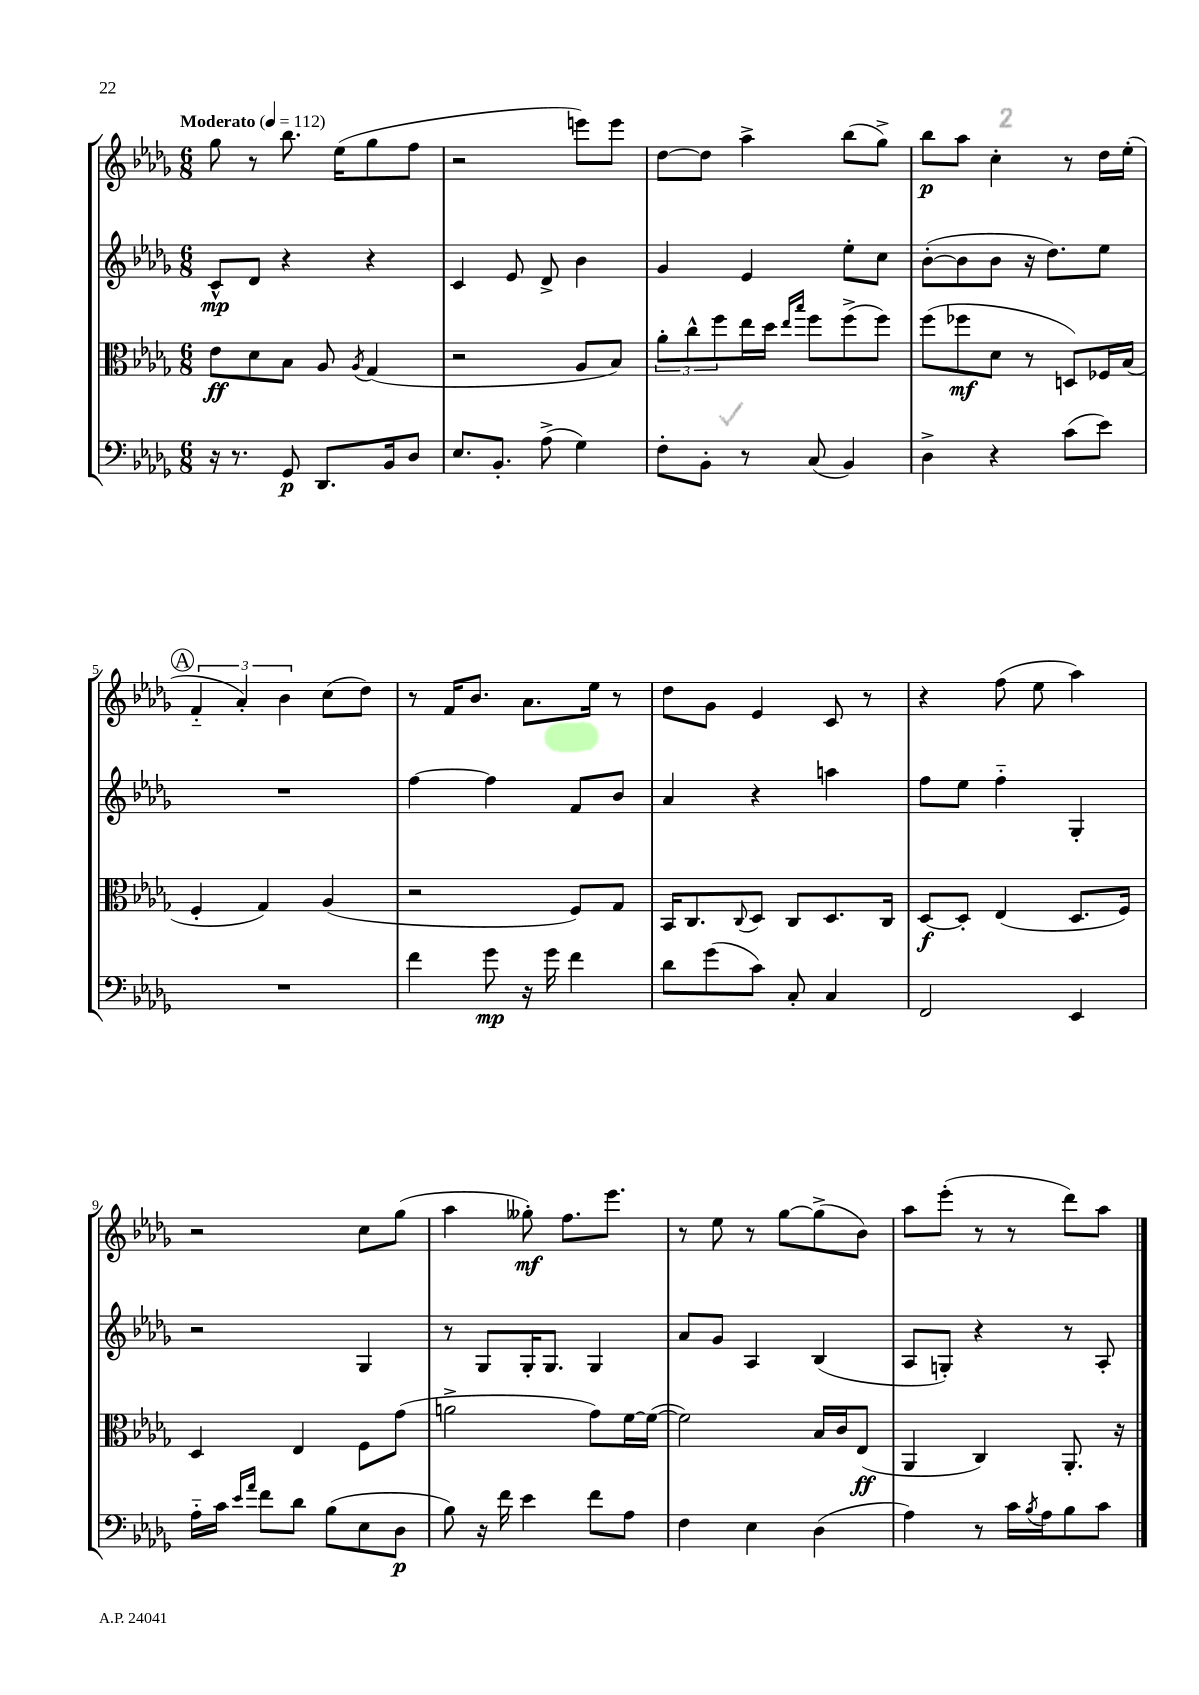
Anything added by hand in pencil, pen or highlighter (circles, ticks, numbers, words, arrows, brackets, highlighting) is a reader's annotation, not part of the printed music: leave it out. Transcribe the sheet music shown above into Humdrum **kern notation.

**kern	**kern	**kern	**kern
*staff4	*staff3	*staff2	*staff1
*clefF4	*clefC3	*clefG2	*clefG2
*k[b-e-a-d-g-]	*k[b-e-a-d-g-]	*k[b-e-a-d-g-]	*k[b-e-a-d-g-]
*M6/8	*M6/8	*M6/8	*M6/8
*MM112	*MM112	*MM112	*MM112
16r	8e-	8c^^	8gg-
8.r	.	.	.
.	8d-	8d-	8r
8GG-	8B-	4r	8.bb-
8.DD-	8A-	.	.
.	.	.	(16ee-
.	8qA-	.	.
.	(4G-	4r	8gg-
16BB-	.	.	.
8D-	.	.	8ff
=	=	=	=
8.E-	2r	4c	2r
8.BB-'	.	.	.
.	.	8e-	.
(8A-^	.	8d-^	.
4G-)	8A-	4b-	8eee)
.	8B-)	.	8eee
=	=	=	=
8F'	12a-'	4g-	[8dd-
.	12cc^^	.	.
8BB-'	.	.	8dd-]
.	12ff	.	.
8r	16ee-	4e-	4aa-^
.	16dd-	.	.
.	16qqee-	.	.
.	16qqbb-	.	.
(8C	8ff	.	.
4BB-)	(8ff^	8ee-'	(8bb-
.	8ff)	8cc	8gg-^)
=	=	=	=
4D-^	(8ff	([8b-'	8bb-
.	8ff-	8b-]	8aa-
4r	8d-	8b-	4cc'
.	8r	16r	.
.	.	8.dd-)	.
(8c	8D)	.	8r
8e-)	16F-	8ee-	16dd-
.	(16B-	.	(16ee-'
=	=	=	=
2.r	4F'	2.r	6f'~
.	.	.	6a-')
.	4G-)	.	.
.	.	.	6b-
.	(4A-	.	(8cc
.	.	.	8dd-)
=	=	=	=
4f	2r	[4ff	8r
.	.	.	16f
.	.	.	8.b-
8g-	.	4ff]	.
16r	.	.	8.a-
16g-	.	.	.
4f	8F)	8f	.
.	.	.	16ee-
.	8G-	8b-	8r
=	=	=	=
8d-	16BB-	4a-	8dd-
.	8.C	.	.
(8g-	.	.	8g-
.	8qqC	.	.
8c)	8D-	4r	4e-
8C'	8C	.	.
4C	8.D-	4aa	8c
.	.	.	8r
.	16C	.	.
=	=	=	=
2FF	[8D-	8ff	4r
.	8D-']	8ee-	.
.	(4E-	4ff'~	(8ff
.	.	.	8ee-
4EE-	8.D-	4G-'	4aa-)
.	16F)	.	.
=	=	=	=
16A-'~	4D-	2r	2r
16c	.	.	.
16qqe-	.	.	.
16qqa-	.	.	.
8f	.	.	.
8d-	4E-	.	.
(8B-	.	.	.
8E-	8F	4G-	8cc
8D-	(8g-	.	(8gg-
=	=	=	=
8B-)	2a^	8r	4aa-
16r	.	8G-	.
16f	.	.	.
4e-	.	16G-'	8gg--')
.	.	8.G-	.
.	.	.	8.ff
8f	8g-)	4G-	.
.	.	.	8.eee-
8A-	[16f	.	.
.	(16f_	.	.
=	=	=	=
4F	2f])	8a-	8r
.	.	8g-	8ee-
4E-	.	4A-	8r
.	.	.	[8gg-
(4D-	16B-	(4B-	(8gg-^]
.	16c	.	.
.	(8E-	.	8b-)
=	=	=	=
4A-)	4AA-	8A-	8aa-
.	.	8G')	(8eee-'
8r	4C)	4r	8r
16c	.	.	8r
8qB-	.	.	.
16A-	.	.	.
8B-	8.AA-'	8r	8ddd-)
8c	.	8A-'	8aa-
.	16r	.	.
==	==	==	==
*-	*-	*-	*-
